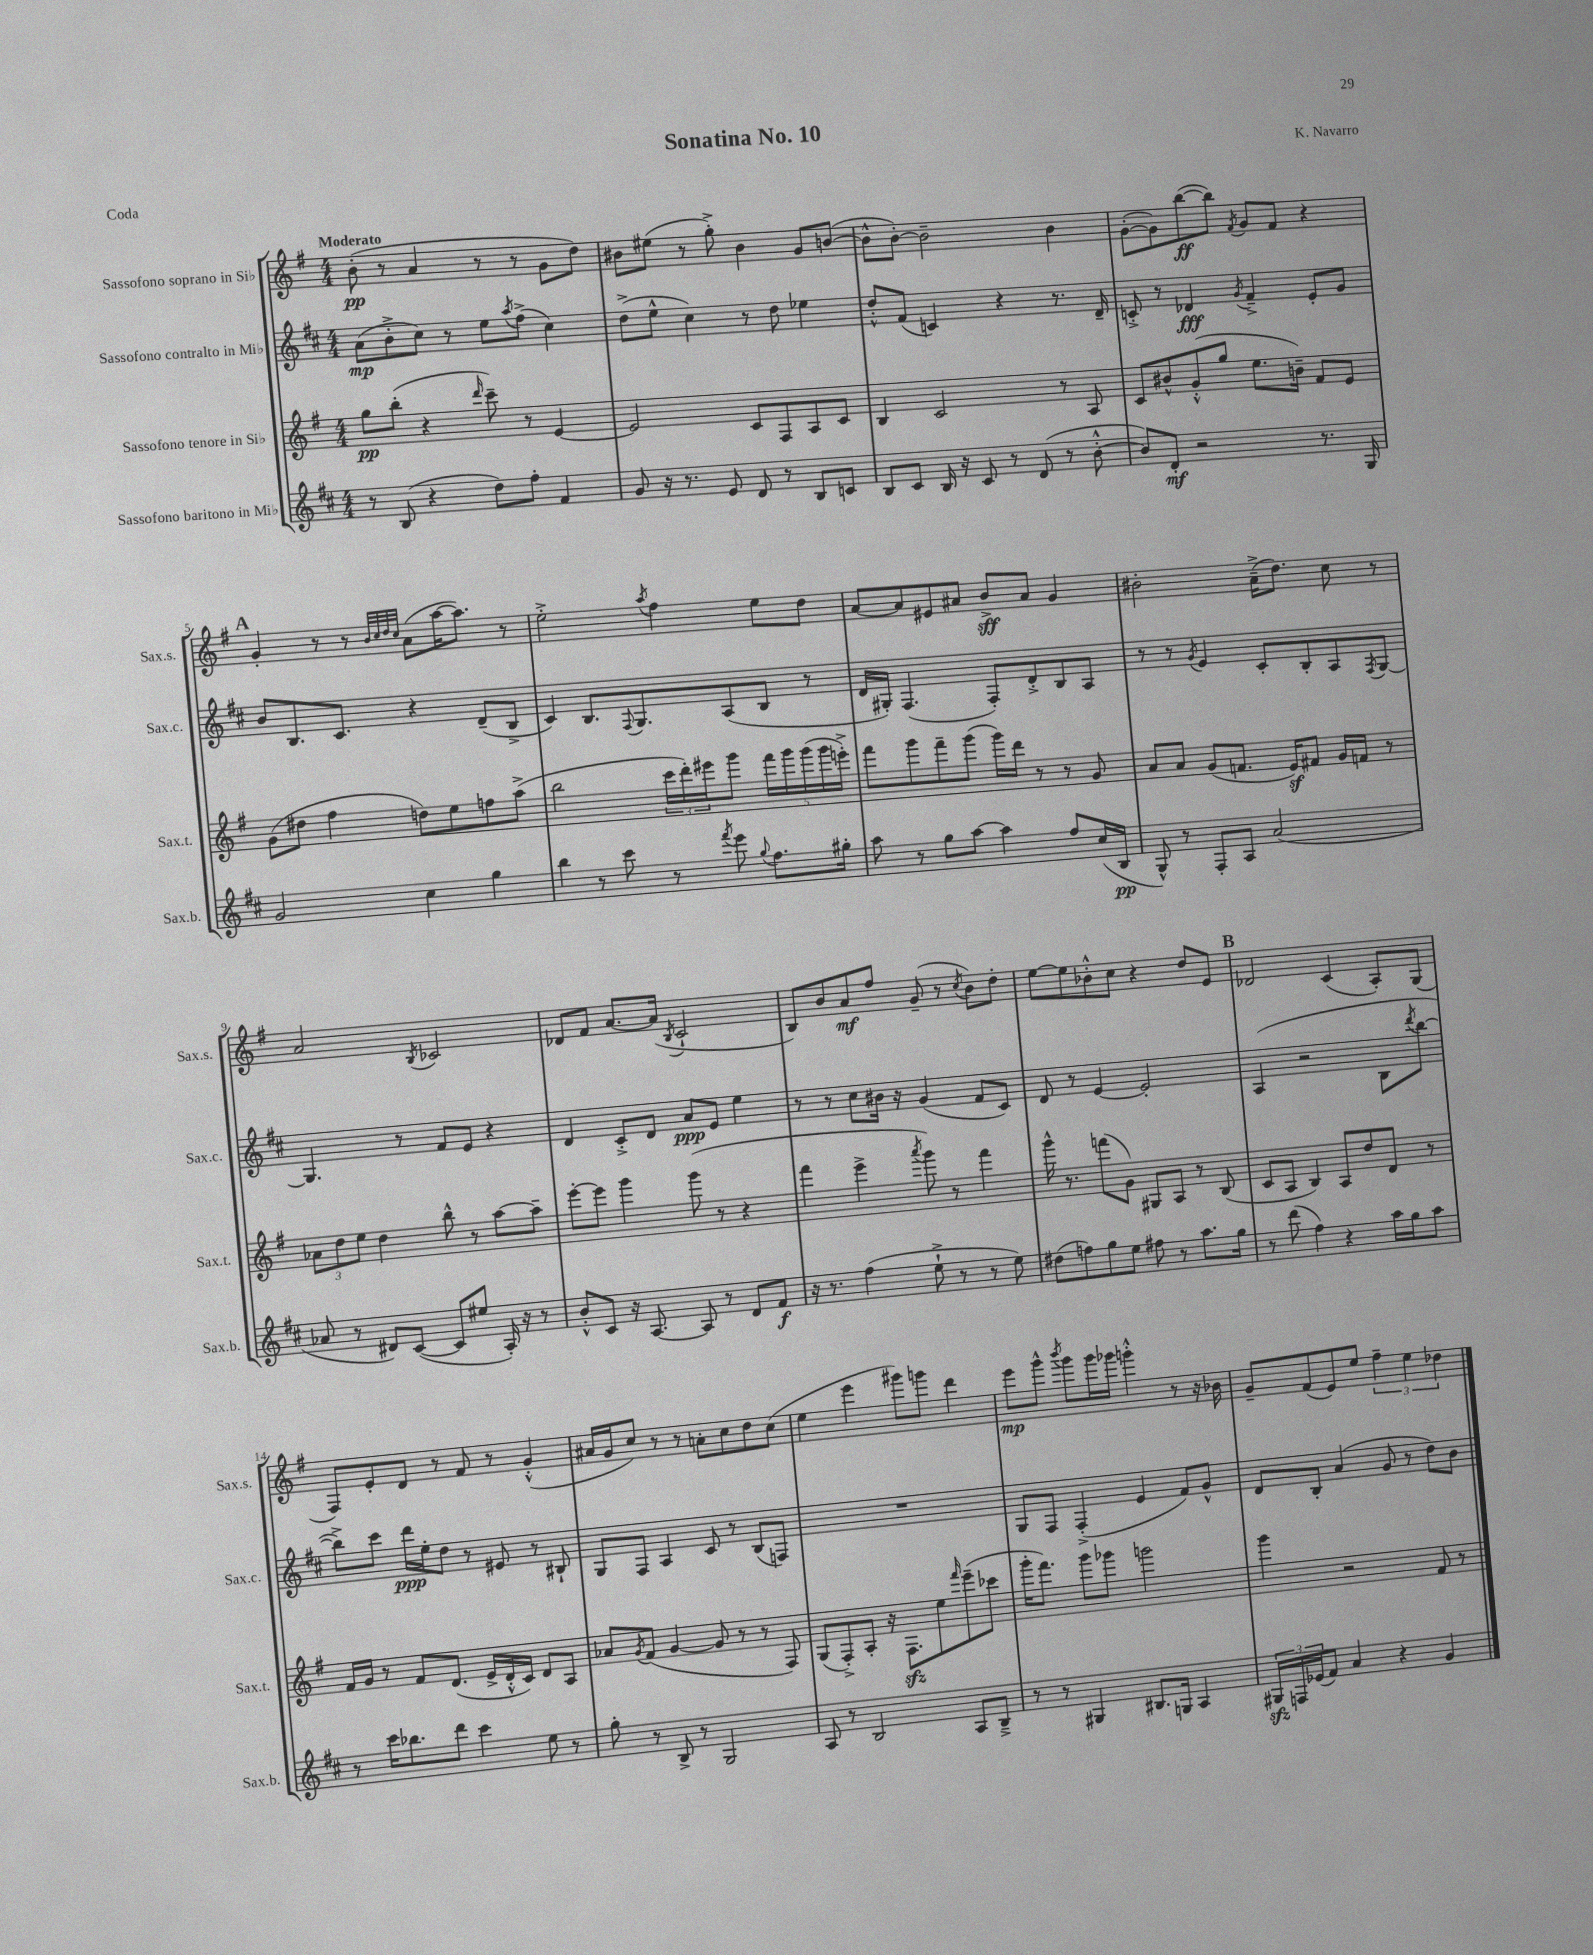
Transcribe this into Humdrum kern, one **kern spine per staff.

**kern	**kern	**kern	**kern
*staff4	*staff3	*staff2	*staff1
*clefG2	*clefG2	*clefG2	*clefG2
*k[f#c#]	*k[f#]	*k[f#c#]	*k[f#]
*M4/4	*M4/4	*M4/4	*M4/4
8r	8gg	(8a	(8b'
(8B	(8bb'	8b'^	8r
4r	4r	8cc#)	4a
.	.	8r	.
.	16qqddd	.	.
8dd)	8ccc~)	8ee	8r
.	.	8qaa	.
8ff#'	8r	(8ff#^	8r
4f#	[4e	4cc#)	8g
.	.	.	8dd)
=	=	=	=
8g	2e]	(8dd^	8b#
16r	.	8ee^^	(8ee#
8.r	.	.	.
.	.	4cc#)	8r
8e	.	.	8gg'^)
8d	8c	8r	4b#
8r	8F#	8dd	.
8B	8A	4ee-	8g
8c	8c	.	([8b
=	=	=	=
8B	4B	8dd'^^	8b^^]
8c#	.	(8f#	[8b')
16B	2c	4c)	2b~]
16r	.	.	.
8c#	.	.	.
8r	.	4r	.
(8d	.	.	.
8r	8r	8.r	4b
[8b'^^	8A	.	.
.	.	16d~	.
=	=	=	=
8b])	8c	8c'^	([8g'
8d'	8b#^^	8r	8g])
2r	(8g'^^	4d-	([8bb
.	8gg	.	8bb])
.	.	8qg	8qf#
.	8.ee	4f#~^	8g
.	.	.	8f#
.	16b~)	.	.
8.r	8f#	8e'	4r
.	8e	8g	.
16G	.	.	.
=	=	=	=
2g	(8g	8b	4g'
.	8dd#	8.B	.
.	4ff#	.	8r
.	.	8.c#	.
.	.	.	8r
.	.	.	32qqb
.	.	.	32qqcc
.	.	.	32qqdd
.	.	.	32qqcc
4cc#	8dd)	4r	(8a
.	8ee	.	[16aa
.	.	.	8.aa])
4gg	8ff	(8d~	.
.	(8aa^	8B^	8r
=	=	=	=
4bb	2bb	4c#)	2ee'^
8r	.	8.B	.
8ccc#	.	.	.
.	.	8qqF#	.
.	.	8.G	.
.	.	.	8qaa
8r	24ccc	.	4ff#
.	24ddd')	.	.
.	24eee#	.	.
8qfff#	.	.	.
8eee	8ggg	(8A	.
8qqgg	.	.	.
8.ff#	20fff#	8B	8ee
.	20ggg	.	.
.	(20ggg	.	.
.	.	8r	8dd
.	20ggg	.	.
16gg#'	.	.	.
.	20eee'^)	.	.
=	=	=	=
8aa	8fff#	16d	[8a
.	.	16G#')	.
8r	8ggg	(4.F#	8a]
8gg	8fff#~	.	8e#
[8aa	(8ggg	.	8a#
4aa]	16ggg)	8F#')	8b^
.	16ddd	.	.
.	8r	8d'^	8a#
8ff#	8r	8B	4g
(16cc#	8g	8A	.
16B	.	.	.
=	=	=	=
8G^^)	8a	8r	2b#'
8r	8a	8r	.
.	.	8qg	.
8F#'	(8g	4e	.
8A	8.f	.	.
(2a	.	8c#'	(16a~^
.	16e)	.	8.dd)
.	8f#	8B'	.
.	16g	8A	8cc
.	16f	.	.
.	.	8qF#	.
.	8r	[8G	8r
=	=	=	=
8a-	12a-	4.G]	2a
.	12dd	.	.
8r	.	.	.
.	12ee	.	.
8d#)	4dd	.	.
([8c#	.	8r	.
.	.	.	8qB
8c#]	8bb^^	8f#	2c-
8ee#	8r	8e	.
16A')	[8aa	4r	.
16r	.	.	.
8r	8aa~]	.	.
=	=	=	=
8b'^^	[8eee'	4d	8d-
8c#	8eee]	.	8f#
16r	4ggg	8c#'^	[8.a
[8.A	.	.	.
.	.	8d	.
.	.	.	(16a]
.	.	.	8qB
8A]	(8ggg	8a	2c`
8r	8r	8e	.
8d	4r	4ee	.
8f#	.	.	.
=	=	=	=
16r	4fff#	8r	8B)
8.r	.	.	.
.	.	8r	8b
(4ff#	4eee^	8cc#	8a
.	.	16b#	8ff#
.	.	16r	.
.	8qaaa	.	.
8ee`^	8ggg)	(4g	(8g~
8r	8r	.	8r
.	.	.	8qcc
8r	4fff#	8f#	8b)
8ee)	.	8c#)	8dd'
=	=	=	=
(8dd#	16ggg^^	8d	[8ee
.	8.r	.	.
8ff)	.	8r	8ee]
8gg	(8fff	[4e	8b-'^^
8ee	8g)	.	8cc
8ff#	8G#	2e']	4r
8r	8A	.	.
8.aa	8r	.	8dd
.	(8B	.	8e
16gg	.	.	.
=	=	=	=
8r	8c	(4A	2d-
(8ddd	8A	.	.
4ff#)	4B)	2r	.
4r	8A	.	(4c
.	8dd	.	.
16aa	8d	8B	8A')
16gg	.	.	.
.	.	8qddd	.
8aa	8r	[8bb	(8G
=	=	=	=
8r	16f#	8bb^])	8F#)
.	16g	.	.
16ccc#	8r	8ccc#	8e'
8.bb-	.	.	.
.	8f#	16ddd	8d
.	.	16ee'	.
8ddd	(8.d	8dd	8r
4ccc#	.	8r	8f#
.	16e^	.	.
.	16d'^^	8e#	8r
.	16c)	.	.
8ee	8d	8r	(4g'^^
8r	8A	8B#`	.
=	=	=	=
8gg'	8a-	8G	16a#
.	.	.	16g
.	8qg	.	.
8r	(8f#	8F#	8cc)
8B^	[4g	4A	8r
8r	.	.	8r
2G	8g]	8c#	8a'
.	8r	8r	8cc
.	8r	(8B	8dd
.	8F#)	8F)	(8cc
=	=	=	=
8A	(8G	1r	4ee
8r	8F#'^)	.	.
2B	8A'	.	4eee
.	16r	.	.
.	8.F#	.	.
.	.	.	8ggg#)
.	8ee	.	8ggg
.	16qqfff#	.	.
8A	(8eee~	.	4ddd
8B~^	8ccc-	.	.
=	=	=	=
8r	16ggg'	8G	8eee
.	8.fff#)	.	.
8r	.	8F#	8ggg^^
.	.	.	8qbbb
4G#	8ggg	(4F#'^	8ggg
.	8ggg-	.	16ggg
.	.	.	16ggg-
8.B#	2ggg	4e	4ggg'^^
16G	.	.	.
4A	.	8f#)	8r
.	.	8g^^	16r
.	.	.	16b-
=	=	=	=
24G#	4ggg	8d	8g~
24F	.	.	.
(24e-	.	.	.
8f#)	.	8B'	(8f#
4a	2r	(4a	8e)
.	.	.	8ee
4r	.	8g	6ff#~
.	.	8r	.
.	.	.	6ee
4g	8f#	8dd)	.
.	.	.	6dd-
.	8r	8b	.
==	==	==	==
*-	*-	*-	*-
